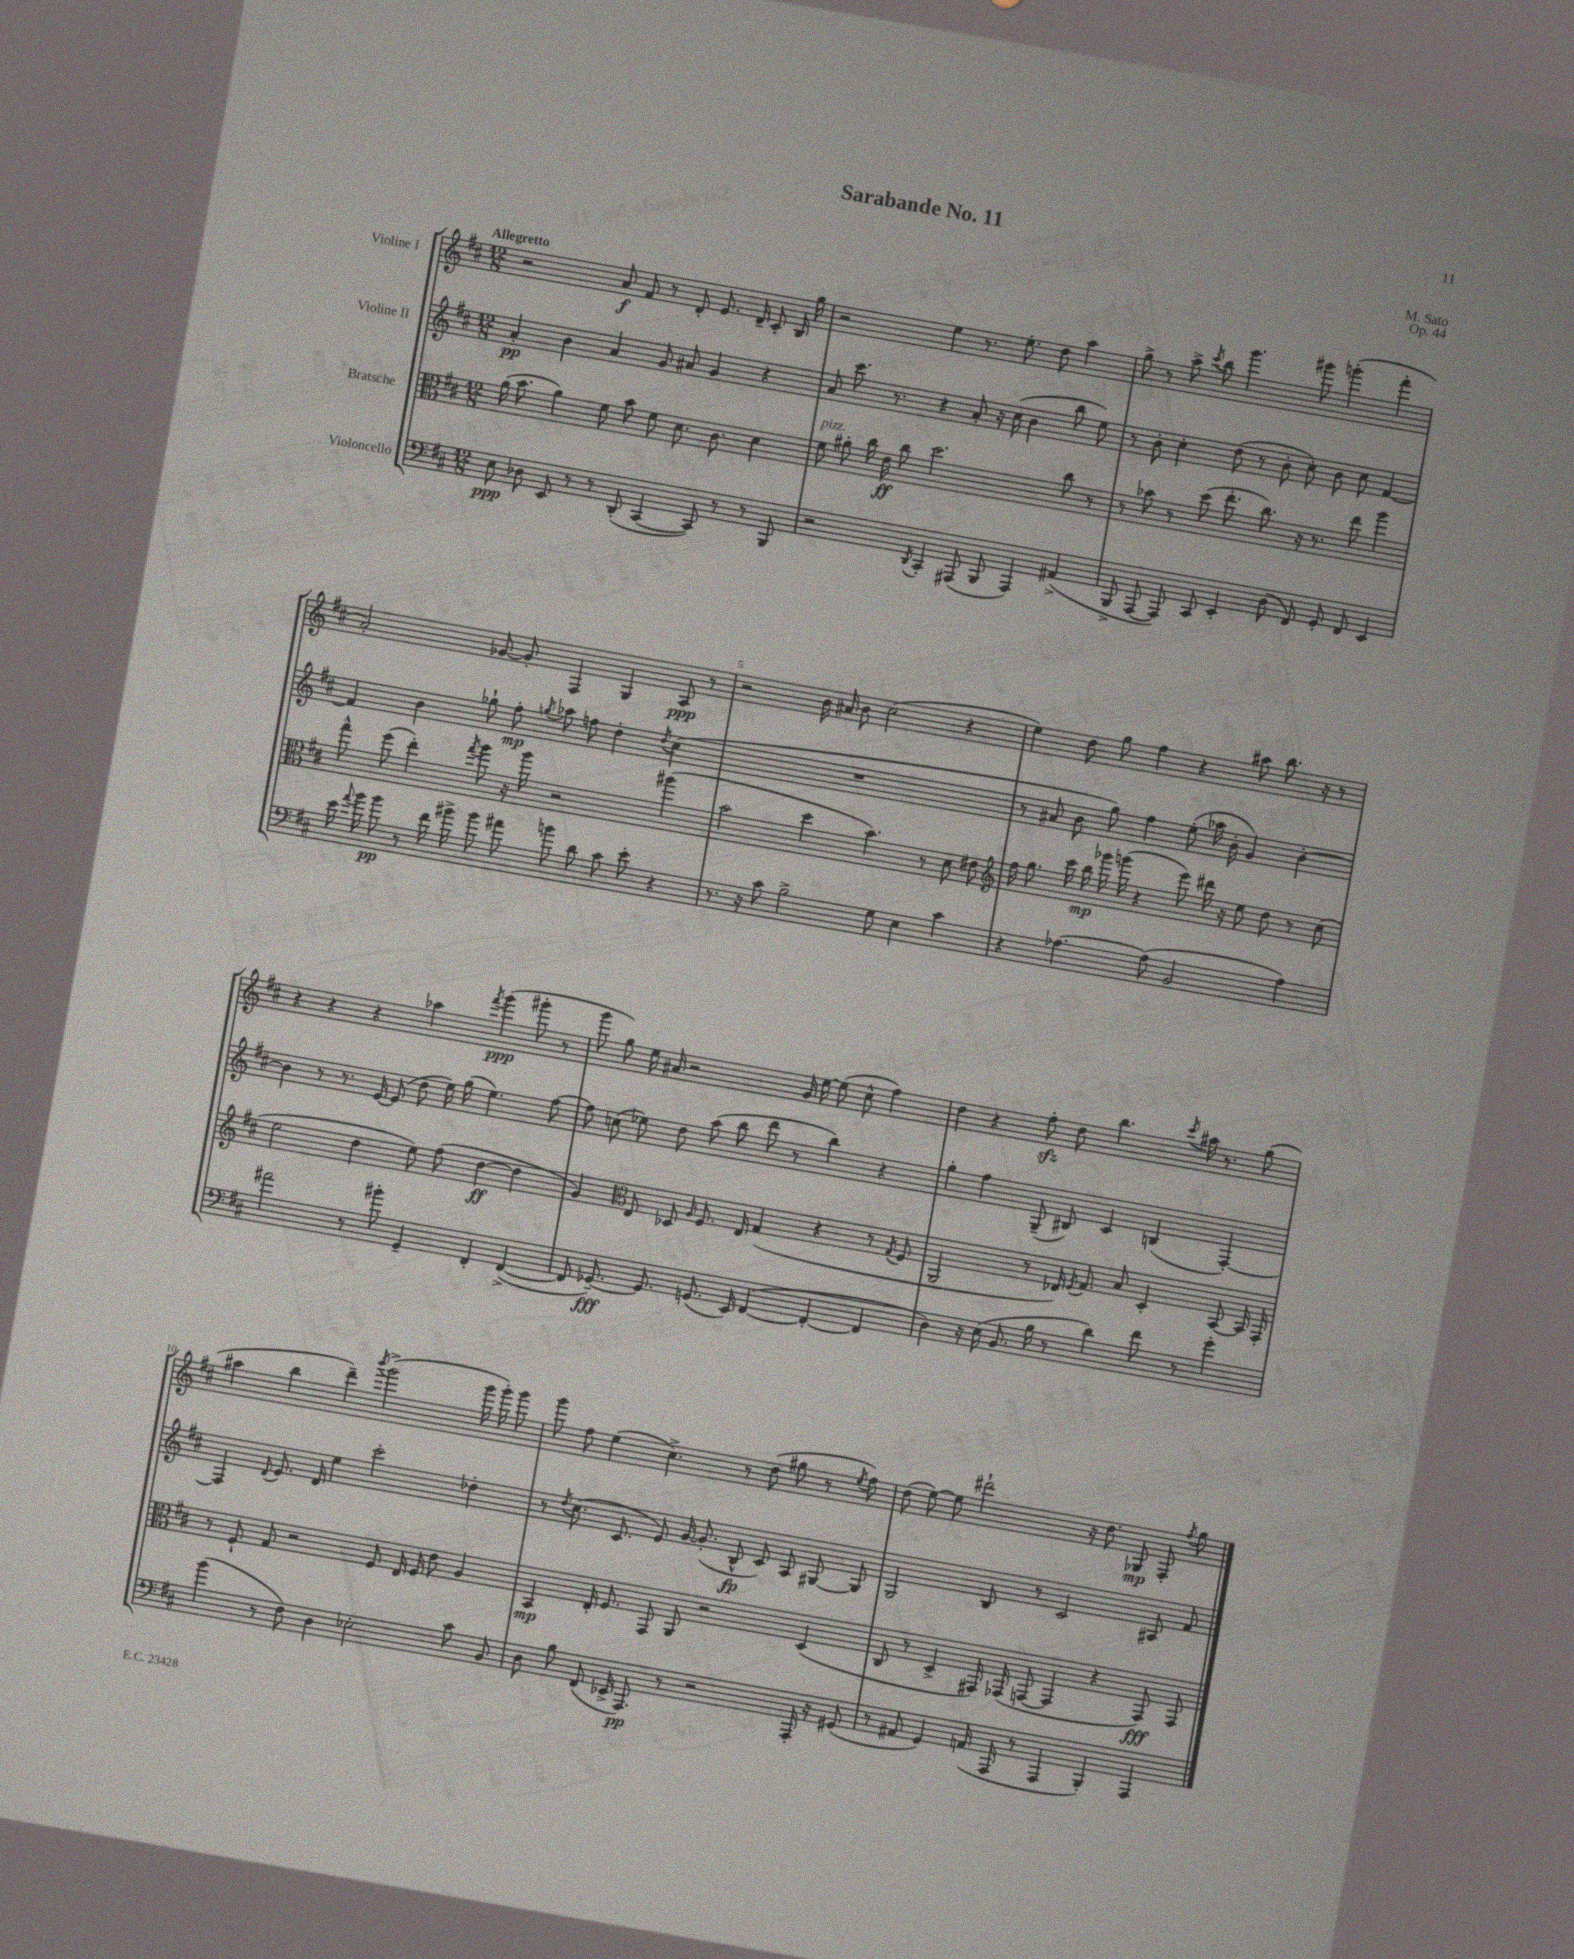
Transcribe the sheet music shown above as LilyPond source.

\header { title = "Sarabande No. 11" composer = "M. Sato" opus = "Op. 44" }
<<
\new StaffGroup <<
\new Staff = "s0" \with { instrumentName = "Violine I" } {
    \clef treble \key d \major \numericTimeSignature \time 12/8 \tempo "Allegretto"
    \autoBeamOff r2 a'8\f fis'8 r8 d'8-. e'8. d'16-- cis'8-. b16 g''16 |
    r2 e''4 r8. e''8.-. d''8 a''4 |
    g''8-> r8 a''8-> \acciaccatura { cis'''8 } b''8 g'''4. gis'''8 g'''4-.( fis'''4-. |
    a'2-.) ges'8~ ges'8-. fis4 g4 a8\ppp r8 |
    r2 b'16 ais'16 b'8 cis''2( r4 |
    e''4) d''8 g''8 fis''4 r4 ais''8 b''8. r16 r8 |
    r4 r4 r4 aes''4 \acciaccatura { fis'''8 } g'''4\ppp( gis'''8-. r8 |
    g'''8 g''8) e''16 ais'16 r2 g'16 e''16~ e''8( cis''8-^ fis''4) |
    d''4 r4 fis''8-.\sfz d''8 b''4. \acciaccatura { cis'''8 } ais''16 r8. g''8( |
    ais''4 b''4 d'''4--) \acciaccatura { b'''8 } g'''2->( g'''16 g'''16-.) g'''8 |
    g'''8 fis''8 e''4( cis''4.->) r8 d''8( gis''8 r8 \acciaccatura { e''8 } fis''8) |
    d''8( e''8~) e''8 dis'''2-! r16 d''8. ges8\mp fis8-. \acciaccatura { fis''8 } g''8 \bar "|." |
}
\new Staff = "s1" \with { instrumentName = "Violine II" } {
    \clef treble \key d \major \numericTimeSignature \time 12/8
    \autoBeamOff a'4-.\pp b'4 a'4 g'8 ais'8 g'4 r4 |
    a'8 cis'''8. r8. r4 a'8-. r16 cis''16( b'4 b''8 e''8) |
    r8 b'8-. cis''4-. d''8( r8 b'8-. cis''8-.) b'8 cis''8 fis'4~ |
    fis'4 b'4 ges''8-! fis''8-.\mp \acciaccatura { g''8 } aes''8 f''8 d''4-. \acciaccatura { d''8 } cis''4( |
    R1. |
    r8 ais'8 b'8 g''8) fis''4 e''8-.( aes''16 b'16-. g'4) b'4~-. |
    b'4 r8 r8. e'16~ e'8( d''8 e''16) g''16( e''4.) fis''8~ |
    fis''8 c''8( ees''8) d''8 a''8( b''8 d'''8 r8 b''4) r4 |
    g''4-. fis''4 g8--( bis8) cis'4 b4( fis4~-.) |
    fis4 \appoggiatura { d'8 } e'8. d'16 e''4 cis'''2-. des''4-. |
    r8 \acciaccatura { d''8 } cis''8.( cis'8. e'8) g'16~ g'8.-.( b8-^\fp cis'8) a8 gis8~ gis8 |
    g2 b8 r8 cis'2 ais8 fis'8 \bar "|." |
}
\new Staff = "s2" \with { instrumentName = "Bratsche" } {
    \clef alto \key d \major \numericTimeSignature \time 12/8
    \autoBeamOff a'16( b'8. a'4) fis'8 b'8 fis'8 d'8. cis'8. d'4 |
    fis'8^\markup { \italic "pizz." } ais'8-. cis''16 e'16\ff cis''8 d''2. cis''8 r8 |
    r8 bes'8 r8 d''8( e''8.-. cis''8.) r16 r8. e''8 a''4 |
    g''8-^ fis''8( e''4-.) \acciaccatura { g''8 } a''8 r16 a''16 r2 ais''4( |
    b'2 d''4 b'4.) r8 d'8 eis'8 |
    \clef treble fis''16 g''8. cis'''16 b''16\mp ges'''16 g'''16( r4 e'''8) dis'''16 r16 e''8 d''8 r8 cis''8( |
    e''2 d''4 e''8) fis''8( d''4~\ff d''4 |
    g'4) \clef alto e8 des8 \grace { a16 } fis8. e16 g4( r4 r8 \acciaccatura { g8 } fis8 |
    a,2 r8 ees16) \acciaccatura { fis8 } g8. b8 d4-. b,8~ b,16 g,16-. |
    r8 fis8-! g8 r2 fis8 e16 fis16 e'8 a4 |
    b,4\mp e16-. fis8. g,8 a,8 r2 d4( |
    cis8 r8 d4-> gis,16) ges,16( g,8~ g,4 r4 g,8\fff) g,8 \bar "|." |
}
\new Staff = "s3" \with { instrumentName = "Violoncello" } {
    \clef bass \key d \major \numericTimeSignature \time 12/8
    \autoBeamOff e8\ppp des8 e,8 r8 r8 d,8-.( cis,4~ cis,8) r8 r8 b,,8 |
    r2 \acciaccatura { d,8 } cis,4-. ais,,8( b,,8 ais,,4) ais,4->( |
    b,,8-> a,,8~ a,,8) cis,8 e,4-. d8( fis,8) g,8-. fis,8 e,4 |
    e'16 \appoggiatura { a'8 } b'16 b'8\pp r8 fis'16 bis'16-> bis'8 ais'8 b'8 d'8 cis'8 e'8-. r4 |
    r8. r16 cis'8 b2-> g8 e4 cis'4 |
    r4 aes4.~ aes8( b,2 aes4) |
    ais'2 r8 bis'8-. g,4-- fis,4-. fis,4~->( |
    fis,8 ges,8.~--\fff) ges,8. g,8.( e,16) fis,4~( fis,4~-. fis,4 |
    d4) r16 e16( b,8. b16 r8 d'4) fis'8 r8 g'4-. |
    b'4( r8 fis8) d4 ees2-. cis'8 b,8 |
    d8 b8 fis,8( ees,16-> a,,8.\pp) r8 r2 a,,16-. r16 gis,8( |
    r8 ais,8 g,4) a,16( a,,16 r8 a,,4 b,,4-.) a,,4 \bar "|." |
}
>>
>>
\layout { \context { \Score \override BarNumber.break-visibility = ##(#f #t #t) barNumberVisibility = #(every-nth-bar-number-visible 5) } }
